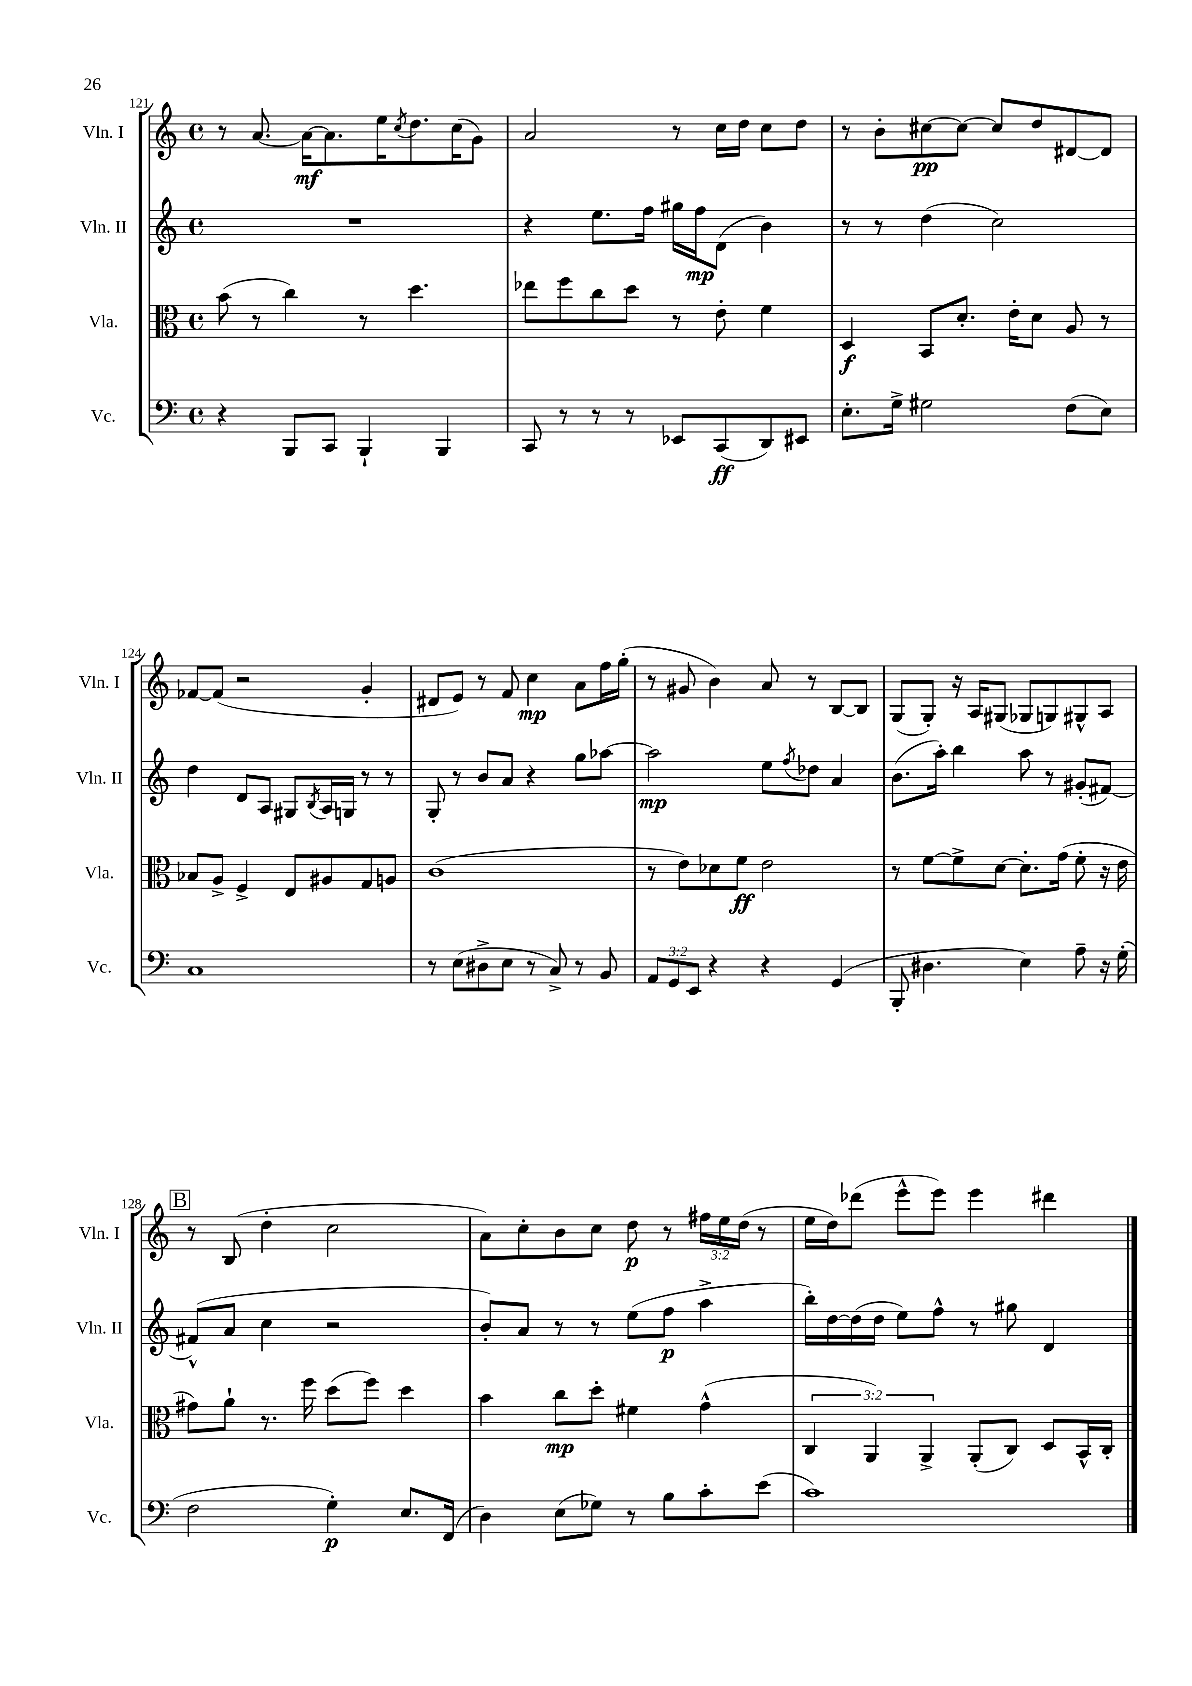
<<
\new StaffGroup <<
\new Staff = "s0" \with { instrumentName = "Vln. I" shortInstrumentName = "Vln. I" } {
    \clef treble \key c \major \defaultTimeSignature \time 4/4 \override Staff.TupletNumber.text = #tuplet-number::calc-fraction-text
    r8 a'8.~ a'16~\mf a'8. e''16 \acciaccatura { c''8 } d''8. c''16( g'8) |
    a'2 r8 c''16 d''16 c''8 d''8 |
    r8 b'8-. cis''8~\pp cis''8~ cis''8 d''8 dis'8~ dis'8 |
    fes'8~ fes'8( r2 g'4-. |
    dis'8 e'8) r8 f'8 c''4\mp a'8 f''16 g''16-.( |
    r8 gis'8 b'4) a'8 r8 b8~ b8 |
    g8( g8-.) r16 a16 gis8( ges8 g8) gis8-^ a8 |
    \mark \markup { \box "B" } r8 b8( d''4-. c''2 |
    a'8) c''8-. b'8 c''8 d''8\p r8 \tuplet 3/2 { fis''16 e''16 d''16( } r8 |
    e''16 d''16) des'''8( e'''8-^ e'''8) e'''4 dis'''4 \bar "|." |
}
\new Staff = "s1" \with { instrumentName = "Vln. II" shortInstrumentName = "Vln. II" } {
    \clef treble \key c \major \defaultTimeSignature \time 4/4
    R1 |
    r4 e''8. f''16 gis''16 f''16\mp d'8( b'4) |
    r8 r8 d''4( c''2) |
    d''4 d'8 a8 gis8 \acciaccatura { b8 } a16 g16 r8 r8 |
    g8-. r8 b'8 a'8 r4 g''8 aes''8~ |
    aes''2\mp e''8 \acciaccatura { f''8 } des''8 a'4 |
    b'8.( a''16-.) b''4 a''8 r8 gis'8-.( fis'8~) |
    \mark \markup { \box "B" } fis'8-^( a'8 c''4 r2 |
    b'8-.) a'8 r8 r8 e''8( f''8\p a''4-> |
    b''16-.) d''16~ d''16( d''16 e''8) f''8-^ r8 gis''8 d'4 \bar "|." |
}
\new Staff = "s2" \with { instrumentName = "Vla." shortInstrumentName = "Vla." } {
    \clef alto \key c \major \defaultTimeSignature \time 4/4 \override Staff.TupletNumber.text = #tuplet-number::calc-fraction-text
    b'8( r8 c''4) r8 d''4. |
    ees''8 f''8 c''8 d''8 r8 e'8-. f'4 |
    d4\f b,8 d'8.-. e'16-. d'8 a8 r8 |
    bes8 a8-> f4-> e8 ais8 g8 a8 |
    c'1( |
    r8 e'8) des'8 f'8\ff e'2 |
    r8 f'8~ f'8-> d'8~ d'8.-. g'16( f'8-. r16 e'16 |
    \mark \markup { \box "B" } gis'8) a'8-! r8. f''16 d''8( f''8) d''4 |
    b'4 c''8\mp d''8-. fis'4 g'4-^( |
    \tuplet 3/2 { c4 a,4) a,4-> } a,8-.( c8) d8 b,16-^ c16-. \bar "|." |
}
\new Staff = "s3" \with { instrumentName = "Vc." shortInstrumentName = "Vc." } {
    \clef bass \key c \major \defaultTimeSignature \time 4/4 \override Staff.TupletNumber.text = #tuplet-number::calc-fraction-text
    r4 b,,8 c,8 b,,4-! b,,4 |
    c,8 r8 r8 r8 ees,8 c,8\ff( d,8) eis,8 |
    e8.-. g16-> gis2 f8( e8) |
    c1 |
    r8 e8( dis8-> e8 r8 c8->) r8 b,8 |
    \tuplet 3/2 { a,8 g,8 e,8 } r4 r4 g,4( |
    b,,8-. dis4. e4) a8-- r16 g16-.( |
    \mark \markup { \box "B" } f2 g4-.\p) e8. f,16( |
    d4) e8( ges8) r8 b8 c'8-. e'8( |
    c'1) \bar "|." |
}
>>
>>
\layout { \context { \Score currentBarNumber = #121 } }
